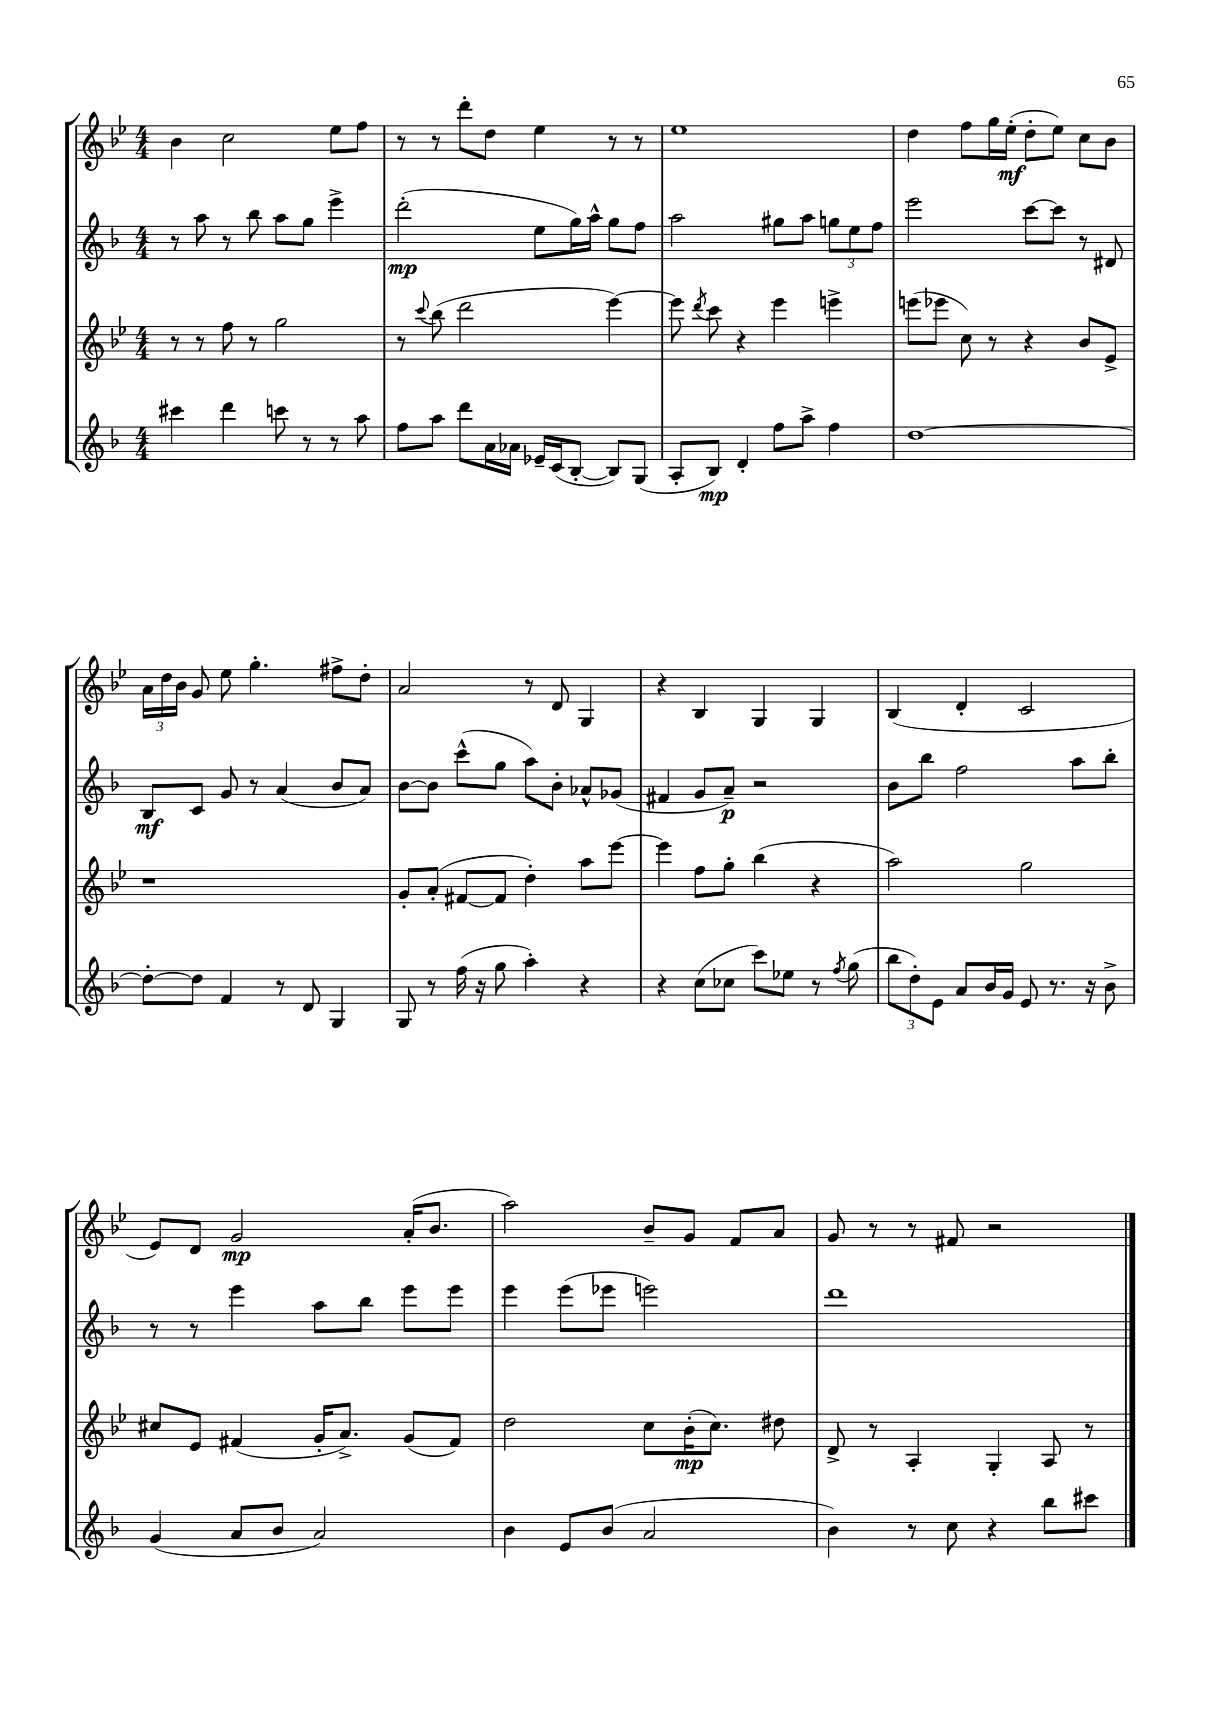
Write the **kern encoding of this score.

**kern	**dynam	**kern	**dynam	**kern	**dynam	**kern	**dynam
*part4	*part4	*part3	*part3	*part2	*part2	*part1	*part1
*staff4	*staff4	*staff3	*staff3	*staff2	*staff2	*staff1	*staff1
*clefG2	*	*clefG2	*	*clefG2	*	*clefG2	*
*k[b-]	*	*k[b-e-]	*	*k[b-]	*	*k[b-e-]	*
*M4/4	*	*M4/4	*	*M4/4	*	*M4/4	*
=3	=3	=3	=3	=3	=3	=3	=3
4ccc#X\	.	8r	.	8r	.	4b-\	.
.	.	8r	.	8aa\	.	.	.
4ddd\	.	8ff\	.	8r	.	2cc\	.
.	.	8r	.	8bb-\	.	.	.
8cccn\	.	2gg\	.	8aa\L	.	.	.
8r	.	.	.	8gg\J	.	.	.
8r	.	.	.	4eee^\	.	8ee-\L	.
8aa\	.	.	.	.	.	8ff\J	.
=4	=4	=4	=4	=4	=4	=4	=4
8ff\L	.	8r	.	(2ddd'\	mp	8r	.
.	.	8qqccc/	.	.	.	.	.
8aa\J	.	(8bb-\	.	.	.	8r	.
8ddd\L	.	2ddd\	.	.	.	8ddd'\L	.
16a\L	.	.	.	.	.	8dd\J	.
16a-X\JJ	.	.	.	.	.	.	.
16e-X~/LL	.	.	.	8ee\L	.	4ee-\	.
(16c/J	.	.	.	.	.	.	.
[8B-'/J	.	.	.	16gg\L)	.	.	.
.	.	.	.	16aa^^\JJ	.	.	.
8B-/L])	.	[4eee-\)	.	8gg\L	.	8r	.
(8G/J	.	.	.	8ff\J	.	8r	.
=5	=5	=5	=5	=5	=5	=5	=5
8A'/L	.	8eee-\]	.	2aa\	.	1ee-	.
.	.	8qddd/	.	.	.	.	.
8B-/J)	mp	8ccc\	.	.	.	.	.
4d'/	.	4r	.	.	.	.	.
8ff\L	.	4eee-\	.	8gg#X\L	.	.	.
8aa^\J	.	.	.	8aa\J	.	.	.
4ff\	.	4eeen^\	.	12ggn\L	.	.	.
.	.	.	.	12ee\	.	.	.
.	.	.	.	12ff\J	.	.	.
=6	=6	=6	=6	=6	=6	=6	=6
[1dd	.	(8eeen\L	.	2eee\	.	4dd\	.
.	.	8eee-X\J	.	.	.	.	.
.	.	8cc\)	.	.	.	8ff\L	.
.	.	8r	.	.	.	16gg\L	.
.	.	.	.	.	.	(16ee-'\JJ	mf
.	.	4r	.	[8ccc\L	.	8dd'\L	.
.	.	.	.	8ccc\J]	.	8ee-\J)	.
.	.	8b-/L	.	8r	.	8cc\L	.
.	.	8e-^/J	.	8d#X/	.	8b-\J	.
!!LO:LB:g=z
=7	=7	=7	=7	=7	=7	=7	=7
8dd'\L_	.	1r	.	8B-/L	mf	24a\LL	.
.	.	.	.	.	.	24dd\	.
.	.	.	.	.	.	24b-\JJ	.
8dd\J]	.	.	.	8c/J	.	8g/	.
4f/	.	.	.	8g/	.	8ee-\	.
.	.	.	.	8r	.	4.gg'\	.
8r	.	.	.	(4a/	.	.	.
8d/	.	.	.	.	.	.	.
4G/	.	.	.	8b-/L	.	8ff#X^\L	.
.	.	.	.	8a/J)	.	8dd'\J	.
=8	=8	=8	=8	=8	=8	=8	=8
8G/	.	8g'/L	.	[8b-\L	.	2a/	.
8r	.	(8a'/J	.	8b-\J]	.	.	.
(16ff\	.	[8f#X/L	.	(8ccc^^\L	.	.	.
16r	.	.	.	.	.	.	.
8gg\	.	8f#/J]	.	8gg\J	.	.	.
4aa'\)	.	4dd'\)	.	8aa\L)	.	8r	.
.	.	.	.	8b-'\J	.	8d/	.
4r	.	8aa\L	.	8a-X^^/L	.	4G/	.
.	.	[8eee-\J	.	(8g-X/J	.	.	.
=9	=9	=9	=9	=9	=9	=9	=9
4r	.	4eee-\]	.	4f#X/	.	4r	.
(8cc\L	.	8ff\L	.	8g/L	.	4B-/	.
8cc-X\J	.	8gg'\J	.	8a~/J)	p	.	.
8ccc\L)	.	(4bb-\	.	2r	.	4G/	.
8ee-X\J	.	.	.	.	.	.	.
8r	.	4r	.	.	.	4G/	.
8qff/	.	.	.	.	.	.	.
(8gg\	.	.	.	.	.	.	.
=10	=10	=10	=10	=10	=10	=10	=10
12bb-\L	.	2aa\)	.	8b-\L	.	(4B-/	.
12dd'\)	.	.	.	.	.	.	.
.	.	.	.	8bb-\J	.	.	.
12e\J	.	.	.	.	.	.	.
8a/L	.	.	.	2ff\	.	4d'/	.
16b-/L	.	.	.	.	.	.	.
16g/JJ	.	.	.	.	.	.	.
8e/	.	2gg\	.	.	.	2c/	.
8.r	.	.	.	.	.	.	.
.	.	.	.	8aa\L	.	.	.
16r	.	.	.	.	.	.	.
8b-^\	.	.	.	8bb-'\J	.	.	.
!!LO:LB:g=z
=11	=11	=11	=11	=11	=11	=11	=11
(4g/	.	8cc#X/L	.	8r	.	8e-/L)	.
.	.	8e-/J	.	8r	.	8d/J	.
8a/L	.	(4f#X/	.	4eee\	.	2g/	mp
8b-/J	.	.	.	.	.	.	.
2a/)	.	16g'/KL	.	8aa\L	.	.	.
.	.	8.a^/J)	.	.	.	.	.
.	.	.	.	8bb-\J	.	.	.
.	.	(8g/L	.	8eee\L	.	(16a'/KL	.
.	.	.	.	.	.	8.b-/J	.
.	.	8f#/J)	.	8eee\J	.	.	.
=12	=12	=12	=12	=12	=12	=12	=12
4b-\	.	2dd\	.	4eee\	.	2aa\)	.
8e/L	.	.	.	(8eee\L	.	.	.
(8b-/J	.	.	.	8eee-X\J	.	.	.
2a/	.	8cc\L	.	2eeen\)	.	8b-~/L	.
.	.	(16b-'\K	mp	.	.	8g/J	.
.	.	8.cc\J)	.	.	.	.	.
.	.	.	.	.	.	8f/L	.
.	.	8dd#X\	.	.	.	8a/J	.
=13	=13	=13	=13	=13	=13	=13	=13
4b-\)	.	8d^/	.	1ddd	.	8g/	.
.	.	8r	.	.	.	8r	.
8r	.	4A'/	.	.	.	8r	.
8cc\	.	.	.	.	.	8f#X/	.
4r	.	4G'/	.	.	.	2r	.
8bb-\L	.	8A/	.	.	.	.	.
8ccc#X\J	.	8r	.	.	.	.	.
==	==	==	==	==	==	==	==
*-	*-	*-	*-	*-	*-	*-	*-
